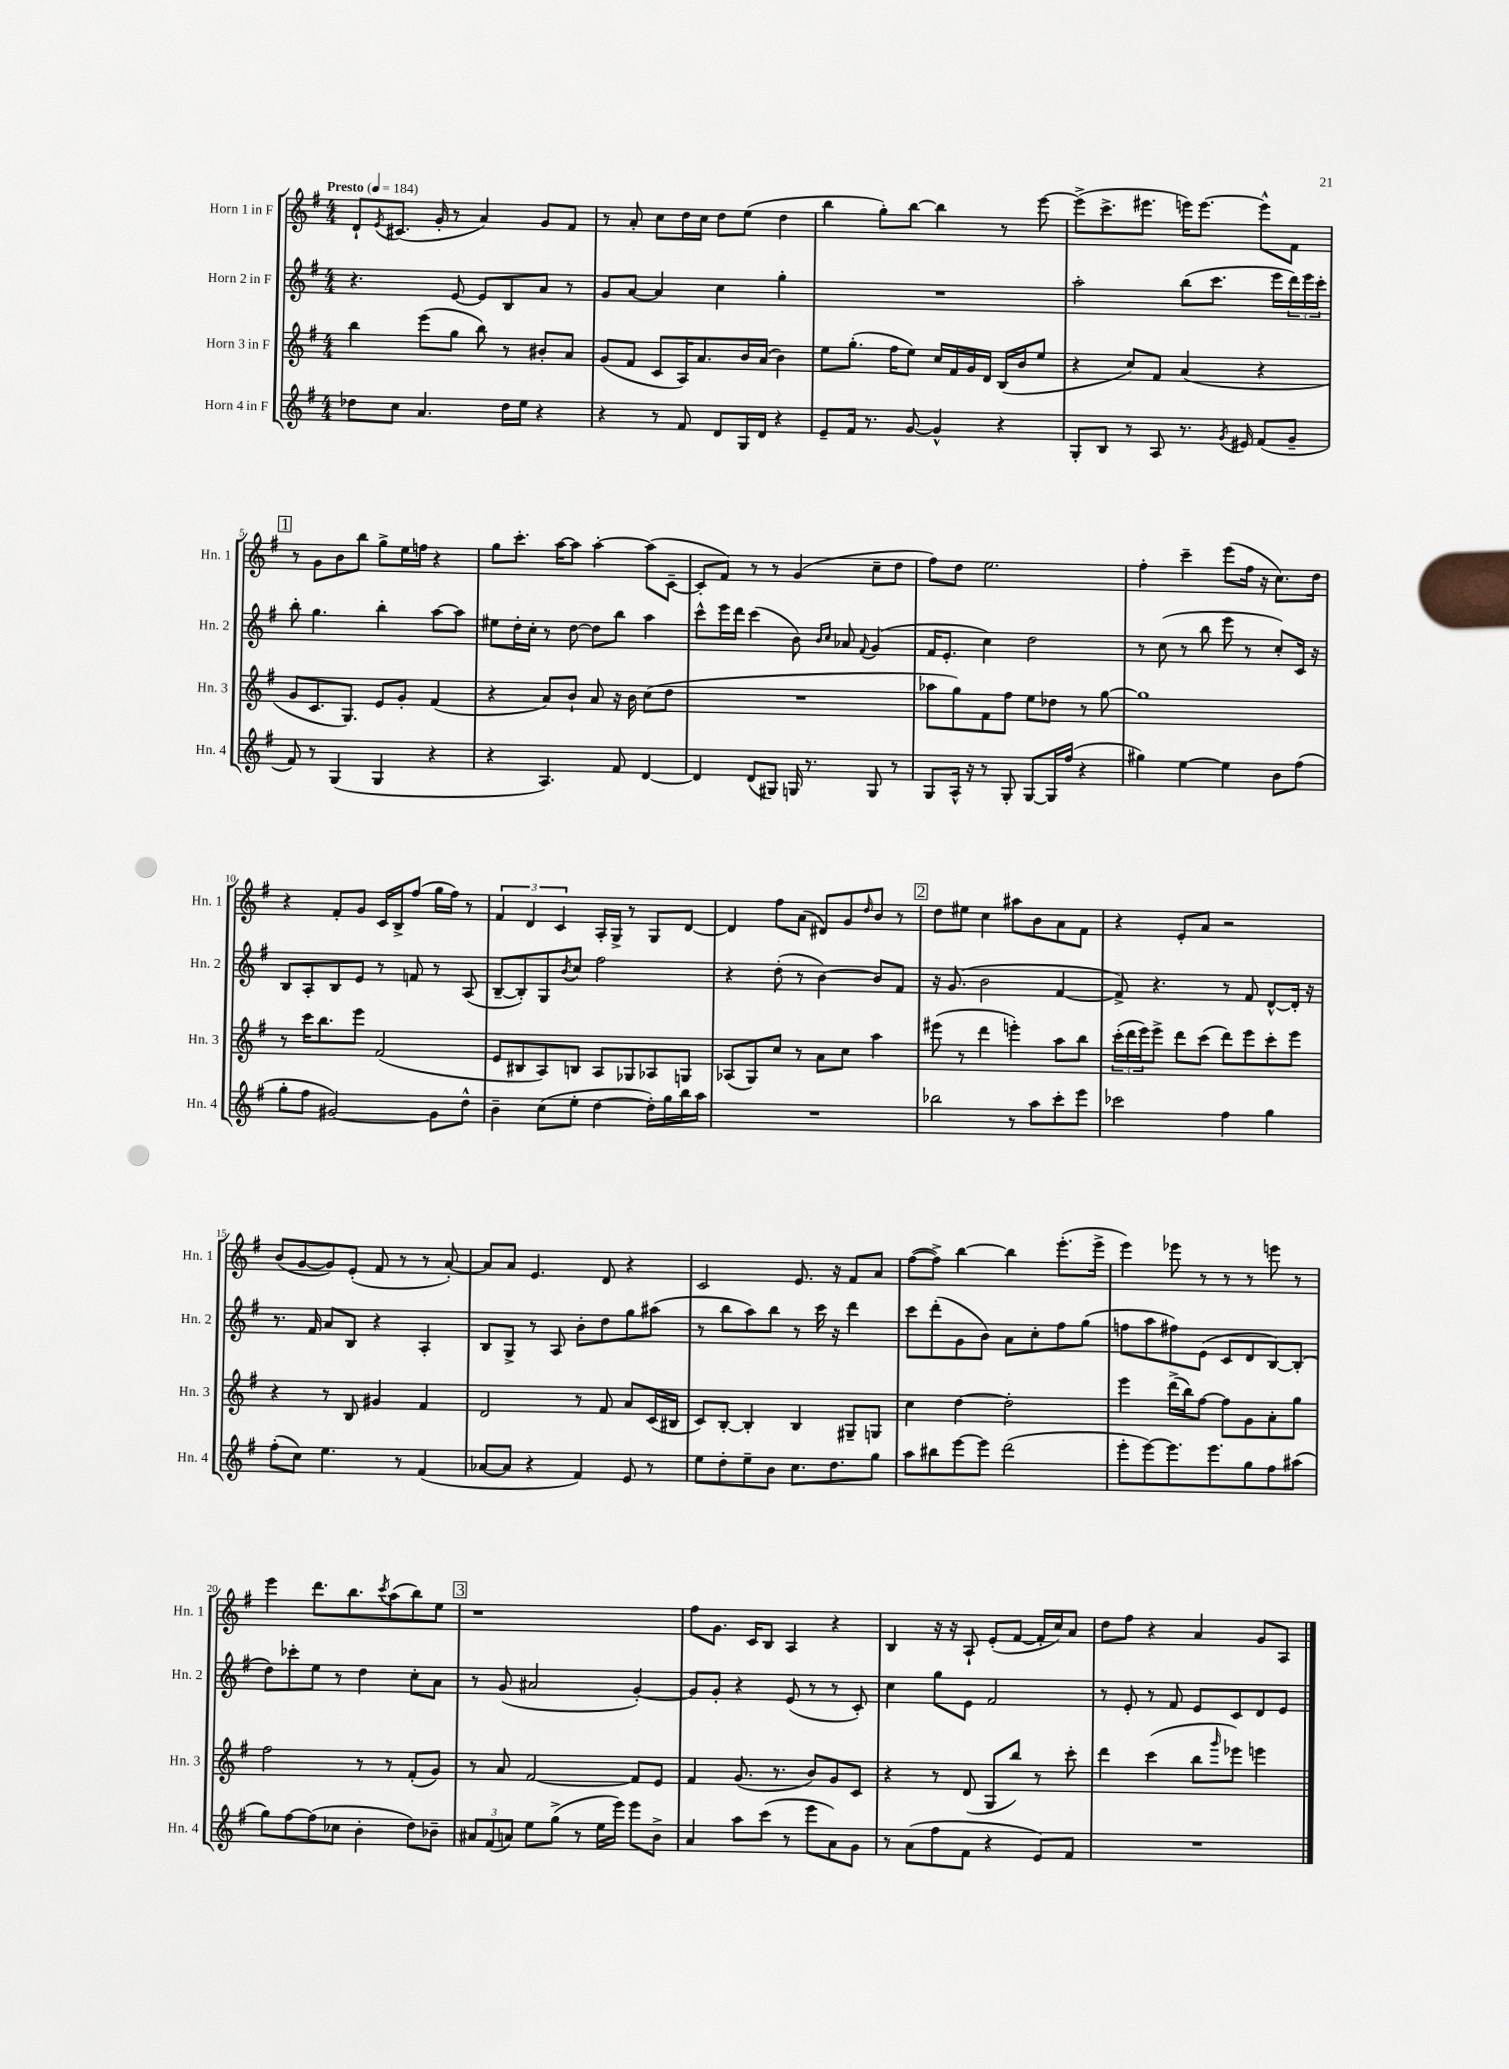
<<
\new StaffGroup <<
\new Staff = "s0" \with { instrumentName = "Horn 1 in F" shortInstrumentName = "Hn. 1" } {
    \clef treble \key g \major \numericTimeSignature \time 4/4 \tempo "Presto" 4 = 184
    d'8-! \acciaccatura { e'8 } cis'8.( g'16-. r8 a'4) g'8 fis'8 |
    r8 a'8-. c''8 d''16 c''16 d''8 e''8( d''4 |
    b''4 g''8-.) b''8~ b''4 r8 e'''8~ |
    e'''8->( c'''8.-> eis'''8. e'''16) e'''8.~ e'''8-^ fis'8 |
    \mark \markup { \box "1" } r8 g'8 b'8 b''8 g''8-> e''16 f''16 r4 |
    g''8 c'''8.-. a''16~ a''8 a''4~-. a''8( c'8~-- |
    c'8-. fis'8) r8 r8 g'4( c''8-- d''8 |
    fis''8) d''8 e''2. |
    fis''4-. c'''4-- e'''8( fis''16 r16 c''8.) d''16 |
    r4 fis'8-. g'8 c'16 b16-> fis''8( g''16 fis''16) r8 |
    \tuplet 3/2 { fis'4 d'4 c'4 } a16-. g16-> r8 g8 d'8~ |
    d'4 fis''8 a'8( dis'8) g'8 \grace { d''16 } b'8 r8 |
    \mark \markup { \box "2" } d''8 eis''8 c''4 ais''8 b'8 a'8 fis'8 |
    r4 e'8-. a'8 r2 |
    b'8( g'8~ g'8) e'8-.( fis'8 r8 r8 a'8~-.) |
    a'8 a'8 e'4. d'8 r4 |
    c'2 e'8. r16 fis'8 a'8 |
    fis''8~( fis''8->) b''4~ b''4 e'''8.-.( e'''16-> |
    e'''4) ees'''8 r8 r8 r8 e'''8 r8 |
    e'''4 d'''8. b''8. \acciaccatura { c'''8 } a''8( b''8) e''8 |
    \mark \markup { \box "3" } r1 |
    fis''8 g'8. c'16 b8 a4 r4 |
    b4 r16 r16 a8-! e'8-.( fis'8~ fis'16-. c''16) a'8 |
    d''8 fis''8 r4 a'4 g'8 a8 \bar "|." |
}
\new Staff = "s1" \with { instrumentName = "Horn 2 in F" shortInstrumentName = "Hn. 2" } {
    \clef treble \key g \major \numericTimeSignature \time 4/4
    r4. e'8~ e'8 b8 a'8 r8 |
    g'8 a'8~ a'4 c''4 g''4-. |
    R1 |
    a''2-. b''8( c'''8. e'''16 \tuplet 3/2 { d'''16) e'''16 c'''16-. } |
    \mark \markup { \box "1" } b''8-. g''4. b''4-. a''8~ a''8 |
    eis''8 d''16-. c''16-. r8 d''8~ d''8 b''8 a''4 |
    c'''8-^ e'''16 d'''16 c'''4( b'8) \grace { b'16 c''16 } aes'8 \appoggiatura { fis'8 } g'4( |
    fis'16 e'8.-. c''4) d''2 |
    r8 c''8( r8 b''8 e'''8 r8 c''8-.) c'16 r16 |
    b8 a8-. b8 e'8 r8 f'8 r8 a8( |
    b8~-- b8-.) g8 \acciaccatura { b'8 } c''8 fis''2 |
    r4 d''8-.( r8 b'4~) b'8 fis'8 |
    \mark \markup { \box "2" } r16 g'8.( b'2 fis'4~ |
    fis'8->) r4. r8 fis'8 d'8~-^ d'16-. r16 |
    r8. fis'16 a'8 b8 r4 a4-. |
    b8 g8-> r8 a8 b'8-. d''8 g''8 ais''8( |
    r8 b''8 a''8) b''8 r8 c'''16 r16 d'''4 |
    c'''8 d'''8-.( g'8 b'8) a'8 c''8-. fis''8 g''8( |
    f''8 a''8 fis''8) e'8( c'8 d'8 b8~) b8-.( |
    d''8) ces'''8-. e''8 r8 d''4 c''8-. a'8 |
    \mark \markup { \box "3" } r8 g'8( ais'2 g'4~-.) |
    g'8 g'8-. r4 e'8( r8 r8 c'8-.) |
    c''4 g''8 e'8 fis'2 |
    r8 e'8-. r8 fis'8 e'8 c'8 d'8 e'8 \bar "|." |
}
\new Staff = "s2" \with { instrumentName = "Horn 3 in F" shortInstrumentName = "Hn. 3" } {
    \clef treble \key g \major \numericTimeSignature \time 4/4
    b''4 e'''8( g''8 b''8) r8 bis'8-. a'8 |
    g'8( fis'8 c'8 a16) a'8. b'16 a'16( b'4) |
    e''8 g''8.-.( fis''16 e''8) c''16 fis'16 g'16 d'16 b16( b'16 e''8 |
    r4 c''8) fis'8 a'4( r4 |
    \mark \markup { \box "1" } g'8 c'8. g8.) e'8 g'8-. fis'4( |
    r4 a'8) b'8-! a'8 r16 b'16 c''8( d''8 |
    R1 |
    aes''8 g''8) fis'8 fis''8 e''8 des''8 r8 g''8~ |
    g''1 |
    r8 c'''16 b''8. e'''8 fis'2( |
    e'8 bis8 a8) b8 a8 ges8 aes8 g8 |
    aes8( g8) c''8 r8 a'8 c''8 a''4 |
    \mark \markup { \box "2" } eis'''8( r8 d'''4 e'''4-.) a''8 b''8 |
    \tuplet 3/2 { c'''16-.( d'''16 e'''16) } e'''8-> d'''8 c'''8( d'''8) e'''8 c'''8-. e'''8 |
    r4 r8 b8 gis'4 fis'4 |
    d'2 r8 fis'8 a'8 c'16( bis16 |
    c'8) b8~-. b4-. b4 gis8-- g8 |
    c''4 d''4~ d''2-. |
    e'''4 d'''16->( b''16) fis''8~ fis''8 g'8 a'8-. g''8 |
    fis''2 r8 r8 fis'8-.( g'8) |
    \mark \markup { \box "3" } r8 a'8 fis'2~ fis'8 e'8 |
    fis'4 g'8.( r8. b'8) g'8 c'8 |
    r4 r8 d'8( g8 b''8) r8 c'''8-. |
    d'''4 c'''4( b''8 \grace { g'''16 } ees'''8) e'''4 \bar "|." |
}
\new Staff = "s3" \with { instrumentName = "Horn 4 in F" shortInstrumentName = "Hn. 4" } {
    \clef treble \key g \major \numericTimeSignature \time 4/4
    des''8 c''8 a'4. des''16 e''16 r4 |
    r4 r8 fis'8 d'8 g16 d'16 r4 |
    e'8-- fis'16 r8. g'8~ g'4-^ r4 |
    g8-. b8 r8 a8 r8. \acciaccatura { g'8 } eis'16 fis'8( g'8-- |
    \mark \markup { \box "1" } fis'8) r8 g4( g4 r4 |
    r4 a4.) fis'8 d'4~ |
    d'4 d'8( gis8) g16 r8. g8 r8 |
    g8 a16-^ r16 r8 g8-. g8~ g16 fis''16( r4 |
    gis''4) e''4~ e''4 b'8 fis''8( |
    g''8-. fis''8 gis'2~) gis'8 d''8-^ |
    b'4-- c''8( e''8-. d''4~ d''16-.) g''16 b''16 a''16 |
    R1 |
    \mark \markup { \box "2" } bes''2 r8 a''8 c'''8-. e'''8 |
    ces'''2 fis''4 g''4 |
    fis''8-.( c''8) e''4. r8 fis'4( |
    aes'8~ aes'8 r4 fis'4) e'8 r8 |
    e''8 d''8-. e''8-- b'8 c''8. d''8. g''8 |
    a''8 bis''8 e'''8~ e'''8 d'''2( |
    e'''8-. e'''8~) e'''8. e'''8. g''8 fis''8 ais''8( |
    g''8) fis''8~ fis''8( ces''8 b'4-. d''8) bes'8-- |
    \mark \markup { \box "3" } \tuplet 3/2 { ais'8 fis'8( a'8) } e''8 g''8->( r8 e''16 e'''16) e'''8 b'8-> |
    a'4 a''8 c'''8( r8 e'''8 a'8) g'8 |
    r8 a'8( fis''8 fis'8 r4 e'8) fis'8 |
    R1 \bar "|." |
}
>>
>>
